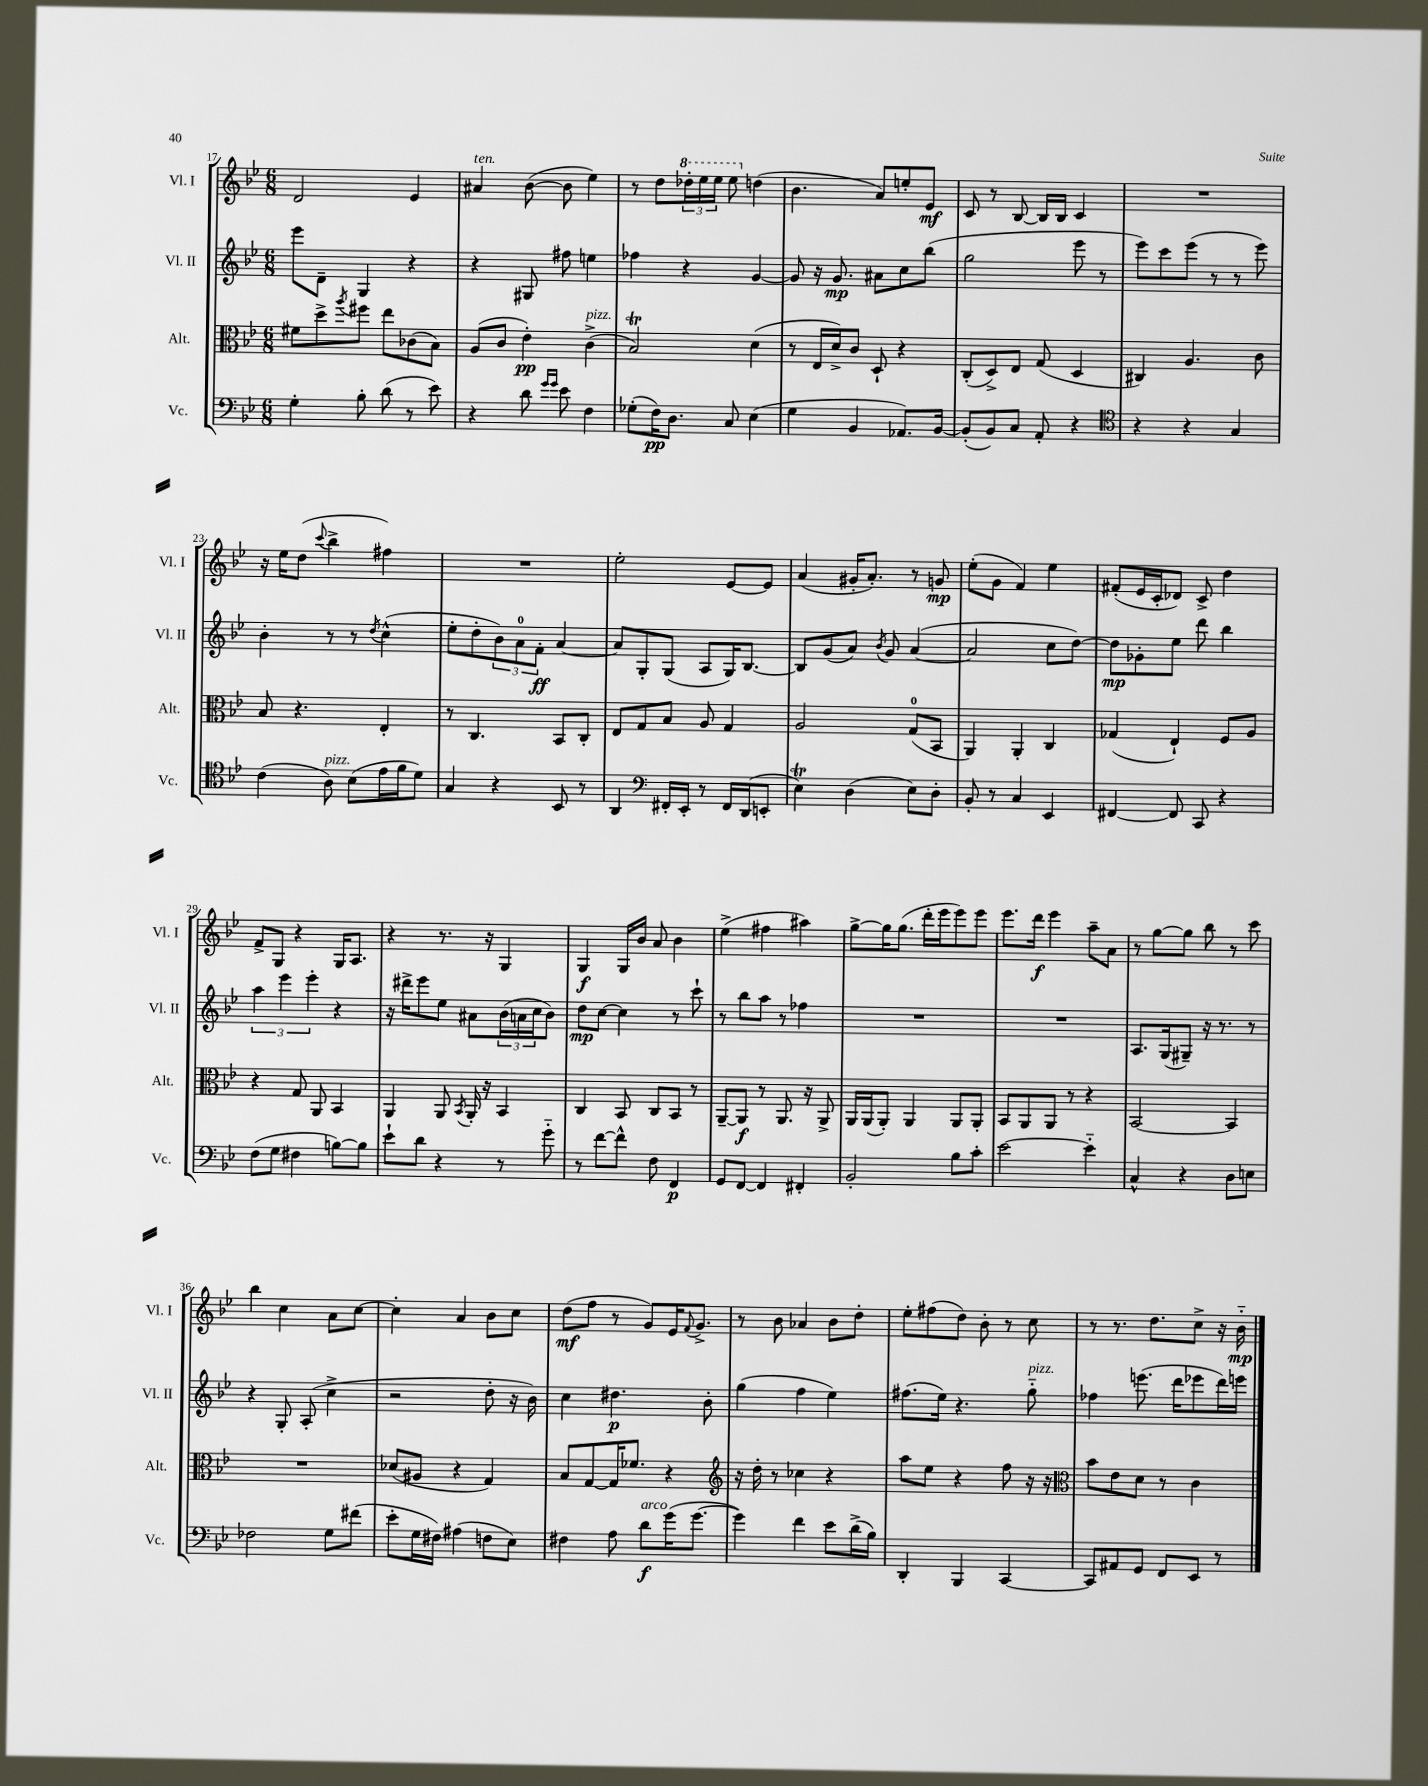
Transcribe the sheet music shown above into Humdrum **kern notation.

**kern	**kern	**kern	**kern
*staff4	*staff3	*staff2	*staff1
*clefF4	*clefC3	*clefG2	*clefG2
*k[b-e-]	*k[b-e-]	*k[b-e-]	*k[b-e-]
*M6/8	*M6/8	*M6/8	*M6/8
4G'	8f#	8eee-	2d
.	8dd^	8d~	.
.	8qaa	.	.
8B-'	8ff#	4G	.
(8d	8ee-	.	.
8r	(8c-	4r	4e-
8e-)	8B-)	.	.
=	=	=	=
4r	(8A	4r	4a#
.	8c	.	.
8d	4e-')	8G#	([8b-
16qqg	.	.	.
16qqg	.	.	.
8e-	.	8ff#	8b-]
4F	(4c^	4ee	4ee-)
=	=	=	=
(8G-'	2B-)	4ff-	8r
16F)	.	.	8dd
8.D	.	.	.
.	.	4r	24ddd-'
.	.	.	24eee-
.	.	.	24eee-
8C	.	.	8eee-
(4E-	(4d	[4g	(4dd
=	=	=	=
4G	8r	8g]	4.b-
.	16E-	16r	.
.	16d^)	8.g	.
4BB-	8c	.	.
.	8D`	8a#	8a)
8.AA-)	4r	8cc	8ee'
.	.	(8bb-	8e-
[16BB-	.	.	.
=	=	=	=
(8BB-']	(8C'	2gg	8c
8BB-)	8D^)	.	8r
8C	8E-	.	[8B-
8AA'	(8G	.	16B-]
.	.	.	16B-
4r	4D	8eee-	4c
.	.	8r	.
=	=	=	=
*clefC4	*	*	*
4r	4C#)	8eee-)	2.r
.	.	8ccc	.
4r	4.A	(8eee-	.
.	.	8r	.
4G	.	8r	.
.	8c	8eee-)	.
=	=	=	=
(4c	8B-	4b-'	16r
.	.	.	16ee-
.	4.r	.	(8dd
.	.	.	8qqccc
8A)	.	8r	4bb-^
(8B-	.	8r	.
.	.	8qdd	.
16e-	4E-'	(4cc^^	4ff#)
16f	.	.	.
8d)	.	.	.
=	=	=	=
4G	8r	8ee-'	2.r
.	4.C	8dd'	.
4r	.	12b-)	.
.	.	12a	.
.	.	12f'	.
8BB-	8BB-	[4a	.
8r	8C'	.	.
=	=	=	=
4AA	8E-	8a]	2ee-'
.	8G	8G'	.
*clefF4	*	*	*
16FF#'	8B-	(8G	.
16EE-'	.	.	.
8r	8A	8A	.
16FF#	4G	16G)	[8e-
(16DD	.	[8.B-	.
8EE'	.	.	8e-]
=	=	=	=
4E-)	2A	8B-]	(4a
.	.	(8g	.
(4D	.	8a)	16g#'
.	.	.	8.a')
.	.	8qb-	.
.	.	8g	.
8E-)	(8G	([4a	8r
8D'	8BB-	.	8g
=	=	=	=
8BB-'	4AA)	2a]	(8ee-'
8r	.	.	8g
4C	4AA'	.	4f)
4EE-	4C	8cc	4ee-
.	.	[8dd)	.
=	=	=	=
[4FF#	(4G-	8dd]	(8f#'
.	.	8g-'	16e-
.	.	.	16c'
8FF#]	4E-`)	8ee-	8d-)
8CC	.	8ddd	8c^
4r	8F	4bb-	4dd
.	8A	.	.
=	=	=	=
(8F	4r	6aa	8f^
8G	.	.	8G
.	.	6eee-	.
4F#	8G	.	4r
.	.	6eee-'	.
.	8AA	.	.
[8B)	4BB-	4r	16G
.	.	.	8.A
8B]	.	.	.
=	=	=	=
8e-`	4AA	16r	4r
.	.	16ddd#^	.
8d	.	8eee-	.
4r	8AA	8ee-	8.r
.	8qBB-	.	.
.	16AA'	8a#	.
.	16r	.	16r
8r	4BB-	(24b-	4G
.	.	24a	.
.	.	24cc	.
8g'~	.	8b-)	.
=	=	=	=
8r	4C	8dd	4G
[8f	.	[8cc	.
8f^^]	8BB-	4cc]	16G
.	.	.	16b-
8F	8C	.	8a
4FF	8BB-	8r	4b-
.	8r	8ccc`	.
=	=	=	=
8GG	[8AA~	8r	(4ee-^
[8FF	8AA]	8bb-	.
4FF]	8r	8aa	4ff#
.	8.AA	8r	.
4FF#'	.	4ff-	4aa#)
.	16r	.	.
.	8AA^	.	.
=	=	=	=
2BB-'	16AA	2.r	[8gg^
.	(16AA	.	.
.	8AA')	.	16gg]
.	.	.	(8.gg
.	4AA	.	.
.	.	.	16ddd'
.	.	.	16eee-
8B-	8AA	.	8eee-)
8c'	8AA'	.	8eee-
=	=	=	=
[2e-	8BB-	2.r	8.eee-
.	8AA	.	.
.	.	.	16ddd
.	8AA	.	4eee-
.	8r	.	.
4e-'~]	4r	.	8aa~
.	.	.	8a
=	=	=	=
4C^^	[2BB-	8.A	8r
.	.	.	[8gg
.	.	(16G	.
4r	.	8G#~)	8gg]
.	.	16r	8bb-
.	.	8.r	.
8D	4BB-]	.	8r
8E	.	8r	8ccc
=	=	=	=
2F-	2.r	4r	4bb-
.	.	8G'	4cc
.	.	(8A'	.
8G	.	4cc^	8a
(8f#	.	.	[8cc
=	=	=	=
8e-'	(8d-	2r	4cc']
16G	8A#	.	.
16F#)	.	.	.
(4A#	4r	.	4a
8F	4G)	8dd'	8b-
8E-)	.	16r	8cc
.	.	16b-)	.
=	=	=	=
4F#	8B-	4cc	(8dd
.	[8G	.	8ff
8A	16G]	4.dd#	8r
.	8.f-	.	.
8d	.	.	8g)
(16g	4r	.	16e-
.	.	.	8qqf
[8.g	.	.	8.g^
.	.	8b-'	.
=	=	=	=
*	*clefG2	*	*
4g])	16r	(4gg	8r
.	16dd'	.	.
.	8r	.	8b-
4f	4cc-	4ff	4a-
8e-	4r	4ee-)	8b-
(16d^	.	.	8dd'
16B-)	.	.	.
=	=	=	=
4DD'	8aa	(8.ff#	8ee-'
.	8ee-	.	(8ff#
.	.	16ee-)	.
4BBB-	4r	4.r	8dd)
.	.	.	8b-'
[4CC	8ff	.	8r
.	16r	8gg'~	8cc
.	16r	.	.
=	=	=	=
*	*clefC3	*	*
8CC]	8b-	4ff-	8r
8AA#	8e-	.	8.r
8GG	8d	(8.eee	.
.	.	.	8.dd
8FF	8r	.	.
.	.	16ddd	.
8EE-	4c	8eee-	8cc^
8r	.	16ddd)	16r
.	.	16eee	16b-'~
==	==	==	==
*-	*-	*-	*-
